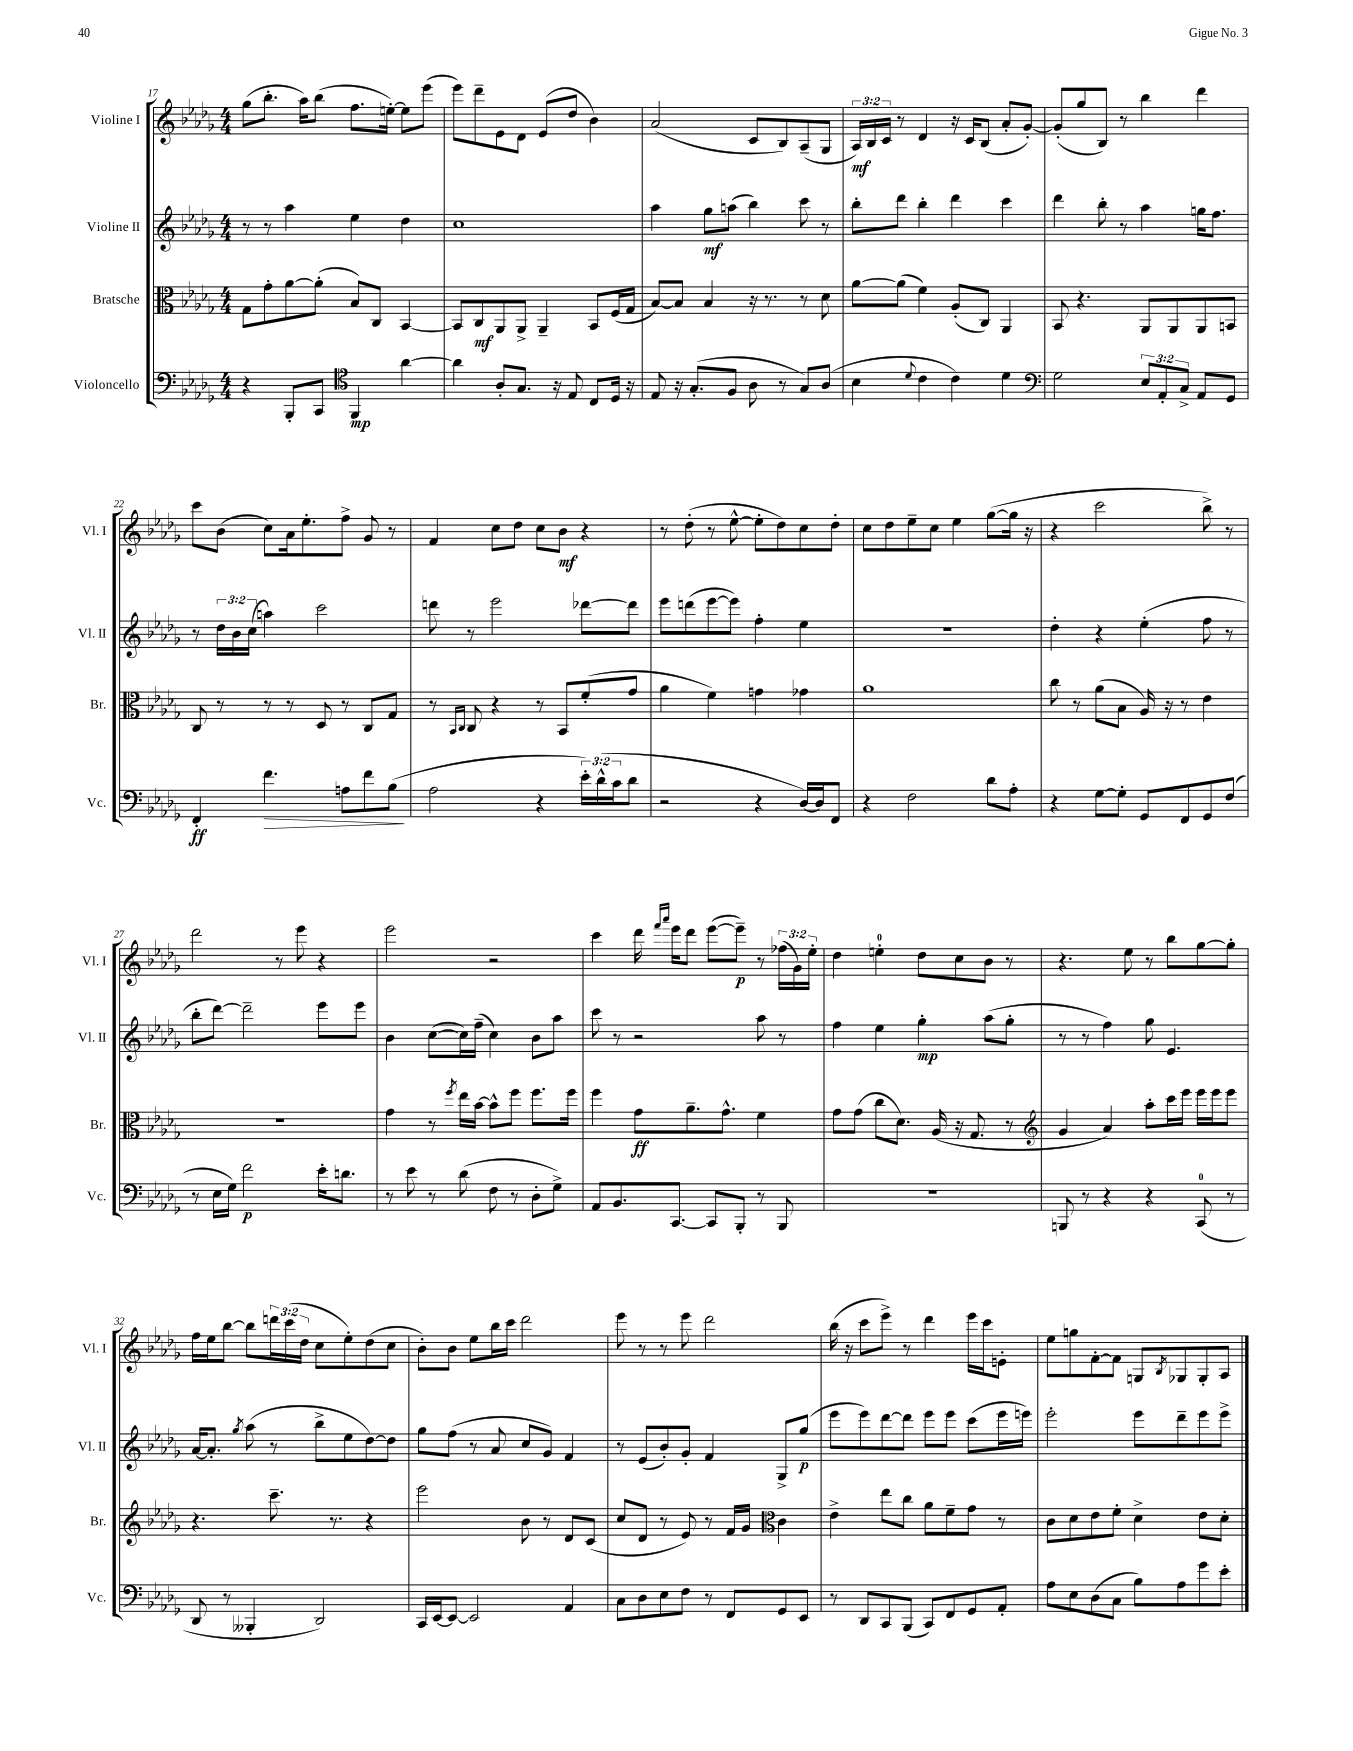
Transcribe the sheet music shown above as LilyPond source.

<<
\new StaffGroup <<
\new Staff = "s0" \with { instrumentName = "Violine I" shortInstrumentName = "Vl. I" } {
    \clef treble \key des \major \numericTimeSignature \time 4/4 \override Staff.TupletNumber.text = #tuplet-number::calc-fraction-text
    ges''8( bes''8.-. aes''16) bes''8( f''8. e''16~-.) e''8 ees'''8( |
    ees'''8) des'''8-- ees'8 des'8 ees'8( des''8 bes'4) |
    aes'2( c'8 bes8) aes8--( ges8 |
    \tuplet 3/2 { aes16\mf) bes16 c'16 } r8 des'4 r16 c'16 bes8( aes'8-. ges'8~-.) |
    ges'8-.( ges''8 bes8) r8 bes''4 des'''4 |
    c'''8 bes'8( c''8) aes'16 ees''8.-. f''8-> ges'8 r8 |
    f'4 c''8 des''8 c''8 bes'8\mf r4 |
    r8 des''8-.( r8 ees''8~-^ ees''8-. des''8) c''8 des''8-. |
    c''8 des''8 ees''8-- c''8 ees''4 ges''8~( ges''16 r16 |
    r4 c'''2 bes''8->) r8 |
    des'''2 r8 ees'''8 r4 |
    ees'''2 r2 |
    c'''4 des'''16 \grace { f'''16 aes'''16 } ees'''16 des'''8 ees'''8~( ees'''8--\p) r8 \tuplet 3/2 { fes''16( ges'16) ees''16-. } |
    des''4 e''4-0-. des''8 c''8 bes'8 r8 |
    r4. ees''8 r8 bes''8 ges''8~ ges''8-. |
    f''16 ees''16 bes''8~ bes''8 \tuplet 3/2 { d'''16 c'''16( des''16 } c''8 ees''8-.) des''8( c''8 |
    bes'8-.) bes'8 ees''8 bes''16 c'''16 des'''2 |
    ees'''8 r8 r8 ees'''8 des'''2 |
    bes''16( r16 c'''8 ees'''8->) r8 des'''4 ees'''16 c'''16 e'8-. |
    ees''8 g''8 f'8~-. f'8 g8 \acciaccatura { bes8 } ges8 ges8-. aes8 \bar "|." |
}
\new Staff = "s1" \with { instrumentName = "Violine II" shortInstrumentName = "Vl. II" } {
    \clef treble \key des \major \numericTimeSignature \time 4/4 \override Staff.TupletNumber.text = #tuplet-number::calc-fraction-text
    r8 r8 aes''4 ees''4 des''4 |
    c''1 |
    aes''4 ges''8\mf a''8( bes''4) c'''8 r8 |
    bes''8-. des'''8 bes''4-. des'''4 c'''4 |
    des'''4 bes''8-. r8 aes''4 g''16 f''8. |
    r8 \tuplet 3/2 { des''16 bes'16 c''16( } a''4) c'''2 |
    d'''8 r8 ees'''2 des'''8~ des'''8 |
    ees'''8 d'''8( ees'''8~ ees'''8) f''4-. ees''4 |
    R1 |
    des''4-. r4 ees''4-.( f''8 r8 |
    bes''8-. des'''8~) des'''2-- ees'''8 ees'''8 |
    bes'4 c''8~( c''16) f''16--( c''4) bes'8 aes''8 |
    c'''8 r8 r2 aes''8 r8 |
    f''4 ees''4 ges''4-.\mp aes''8( ges''8-. |
    r8 r8 f''4) ges''8 ees'4. |
    aes'16~ aes'8.-. \acciaccatura { ges''8 } aes''8( r8 bes''8-> ees''8 des''8~) des''8 |
    ges''8 f''8( r8 aes'8 c''8 ges'8) f'4 |
    r8 ees'8( bes'8-.) ges'8-. f'4 ges8-> ges''8\p( |
    ees'''8 ees'''8) des'''8~ des'''8 ees'''8 ees'''8 c'''8( ees'''16 e'''16) |
    ees'''2-. ees'''8 des'''8-- ees'''8 ees'''8-> \bar "|." |
}
\new Staff = "s2" \with { instrumentName = "Bratsche" shortInstrumentName = "Br." } {
    \clef alto \key des \major \numericTimeSignature \time 4/4
    ges8 ges'8-. aes'8~ aes'8-.( bes8) c8 bes,4~ |
    bes,8 c8\mf aes,8 aes,8-> aes,4-- bes,8 f16( ges16 |
    bes8~) bes8 bes4 r16 r8. r8 des'8 |
    aes'8~ aes'8( f'4) aes8-.( c8) aes,4 |
    bes,8 r4. aes,8 aes,8 aes,8 b,8 |
    c8 r8 r8 r8 des8 r8 c8 ges8 |
    r8 \grace { bes,16 c16 } c8 r4 r8 bes,8 f'8-.( ges'8 |
    aes'4 f'4) g'4 ges'4 |
    aes'1 |
    c''8 r8 aes'8( bes8 aes16) r16 r8 ees'4 |
    R1 |
    ges'4 r8 \acciaccatura { f''8 } ees''16 bes'16~ bes'8-^ f''8 f''8. f''16 |
    f''4 ges'8\ff aes'8.-- ges'8.-^ f'4 |
    ges'8 ges'8( c''8 des'8.) aes16( r16 ges8. r8 |
    \clef treble ges'4 aes'4) aes''8-. c'''16 ees'''16 ees'''16 ees'''16 ees'''8 |
    r4. c'''8.-- r8. r4 |
    ees'''2 bes'8 r8 des'8 c'8( |
    c''8 des'8 r8 ees'8) r8 f'16 ges'16 \clef alto c'4 |
    ees'4-> ees''8 c''8 aes'8 f'8-- ges'8 r8 |
    c'8 des'8 ees'8 f'8-. des'4-> ees'8 des'8-. \bar "|." |
}
\new Staff = "s3" \with { instrumentName = "Violoncello" shortInstrumentName = "Vc." } {
    \clef bass \key des \major \numericTimeSignature \time 4/4 \override Staff.TupletNumber.text = #tuplet-number::calc-fraction-text
    r4 bes,,8-. c,8 \clef tenor f,4\mp aes'4~ |
    aes'4 aes8-. ges8. r16 ees8 c8 des16 r16 |
    ees8 r16 ges8.-.( f8 aes8 r8 ges8) aes8( |
    bes4 \appoggiatura { des'8 } c'4 c'4) des'4 |
    \clef bass ges2 \tuplet 3/2 { ees8 aes,8-. c8-> } aes,8 ges,8 |
    f,4-.\ff f'4.\> a8 f'8 bes8\!( |
    aes2 r4 \tuplet 3/2 { ees'16-.) des'16-^( c'16 } des'8 |
    r2 r4 des16~) des16 f,8 |
    r4 f2 des'8 aes8-. |
    r4 ges8~ ges8-. ges,8 f,8 ges,8 f8( |
    r8 ees16 ges16) f'2\p ees'16-. d'8. |
    r8 ees'8 r8 des'8( f8 r8 des8-. ges8->) |
    aes,8 bes,8. c,8.~ c,8 bes,,8-. r8 bes,,8 |
    R1 |
    b,,8 r8 r4 r4 c,8-0( r8 |
    des,8 r8 beses,,4-. des,2) |
    c,16 ees,16~ ees,8~ ees,2 aes,4 |
    c8 des8 ees8 f8 r8 f,8 ges,8 ees,8 |
    r8 des,8 c,8 bes,,8( c,8) f,8 ges,8 aes,8-. |
    aes8 ees8 des8( c8 bes8) aes8 ges'8 ees'8-. \bar "|." |
}
>>
>>
\layout { \context { \Score currentBarNumber = #17 } }
